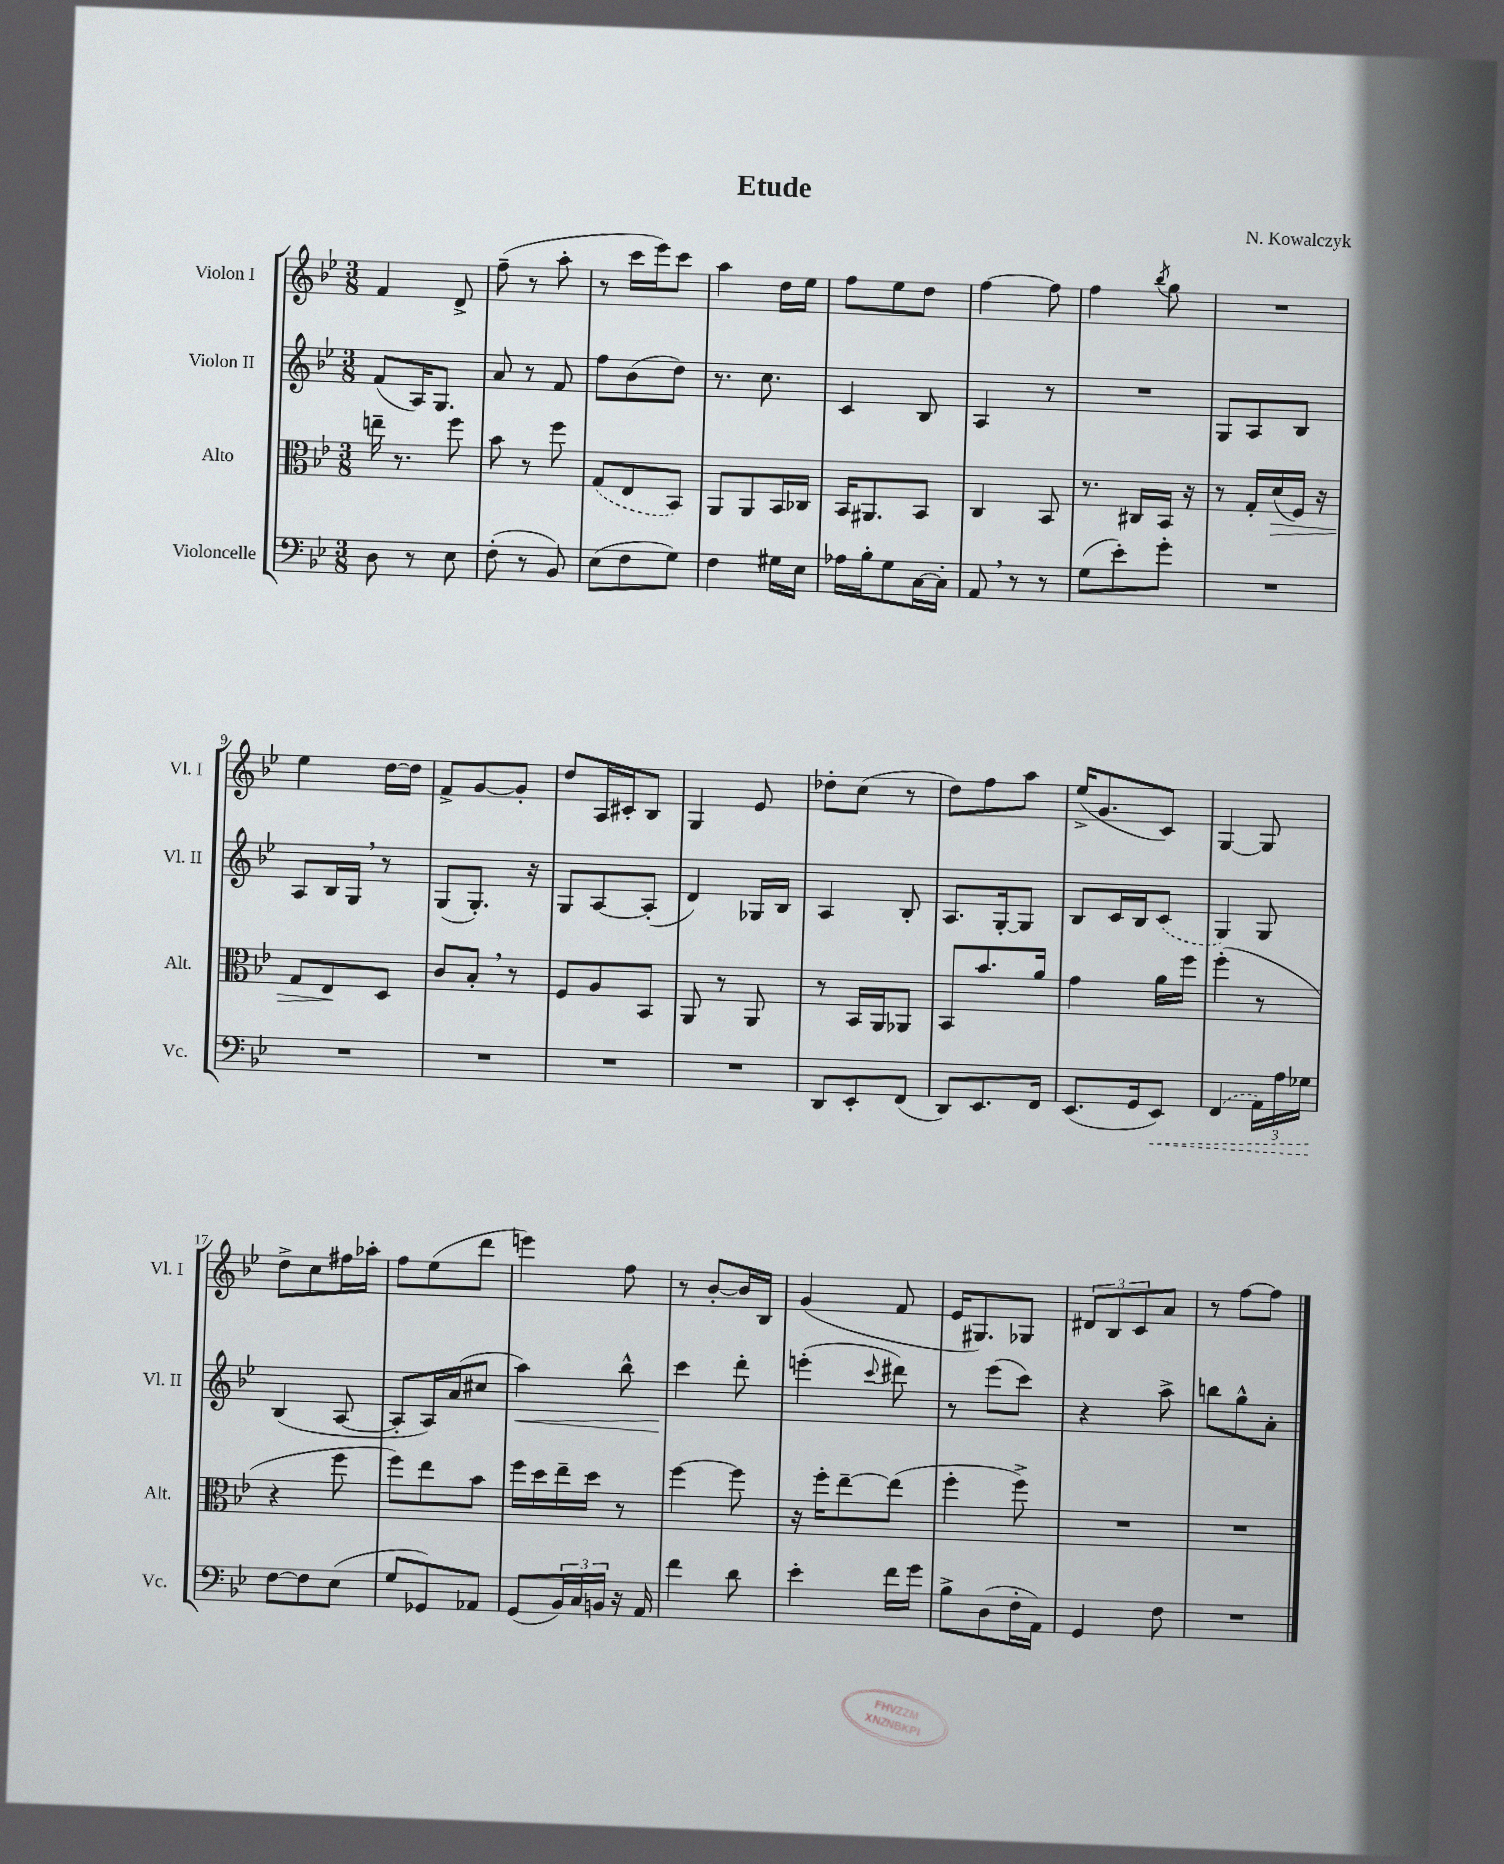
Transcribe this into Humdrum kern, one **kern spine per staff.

**kern	**kern	**kern	**kern
*staff4	*staff3	*staff2	*staff1
*clefF4	*clefC3	*clefG2	*clefG2
*k[b-e-]	*k[b-e-]	*k[b-e-]	*k[b-e-]
*M3/8	*M3/8	*M3/8	*M3/8
8D\	16ee~\	(8f/L	4f/
.	8.r	.	.
8r	.	16A/K)	.
.	.	8.G/J	.
8E-\	8ff\	.	8d^/
=	=	=	=
(8F'\	8b-\	8a/	(8ff~\
8r	8r	8r	8r
8BB-/)	8ff\	8f/	8aa'\
=	=	=	=
(8E-\L	(8G/L	8ff\L	8r
8F\	8E-/	(8b-\	16ccc\LL
.	.	.	16eee-\J)
8G\J)	8BB-/J)	8dd\J)	8ccc\J
=	=	=	=
4F\	8AA/L	8.r	4aa\
.	8AA/	.	.
.	.	8.cc\	.
16G#\LL	16BB-/L	.	16dd\LL
16E-\JJ	16C-/JJ	.	16ee-\JJ
=	=	=	=
16A-\LL	16BB-/LK	4c/	8ff\L
16B-'\J	8.AA#/	.	.
8G\	.	.	8ee-\
[16C\L	8BB-/J	8B-/	8dd\J
16C'\]JJ	.	.	.
=	=	=	=
8AA/	4C/	4A/	[4ff\
8r	.	.	.
8r	8BB-/	8r	8ff\]
=	=	=	=
(8G\L	8.r	4.r	4ff\
8e-'\)	.	.	.
.	16C#/LL	.	.
.	.	.	8qbb-/
8g'\J	16BB-/JJ	.	8gg\
.	16r	.	.
=	=	=	=
4.r	8r	8G/L	4.r
.	16G'/LL	8A/	.
.	(16d/	.	.
.	16F/JJ)	8B-/J	.
.	16r	.	.
=	=	=	=
4.r	8G/L	8A/L	4ee-\
.	8E-/	16B-/L	.
.	.	16G/JJ	.
.	8D/J	8r	[16dd\LL
.	.	.	16dd\]JJ
=	=	=	=
4.r	8c/L	(8G/L	8f^/L
.	8B-'/J	8.G'/J)	[8g/
.	8r	.	8g'/]J
.	.	16r	.
=	=	=	=
4.r	8F/L	8G/L	8dd/L
.	8A/	[8A/	16A/L
.	.	.	16c#'/J
.	8BB-/J	(8A'/]J	8B-/J
=	=	=	=
4.r	8AA/	4d/)	4G/
.	8r	.	.
.	8AA/	16G-/LL	8e-/
.	.	16B-/JJ	.
=	=	=	=
8DD/L	8r	4A/	8dd-'\L
8EE-'/	16BB-/LL	.	(8cc\J
.	16AA/J	.	.
(8FF/J	8AA-/J	8B-'/	8r
=	=	=	=
8DD/L)	8BB-/L	8.A/L	8dd\L)
8.EE-/	8.b-/	.	8ff\
.	.	[16G'/k	.
.	.	8G/]J	8aa\J
16FF/Jk	16a/Jk	.	.
=	=	=	=
(8.EE-/L	4g\	8B-/L	(16ee-^/LK
.	.	.	8.g/
.	.	16c/L	.
16GG/k	.	16B-/J	.
8EE-/J)	16a\LL	(8c/J	8c/J)
.	16ff\JJ	.	.
=	=	=	=
(4FF/	(4ff'\	4G/)	[4G/
24AA\LL)	8r	8G/	8G/]
24A\	.	.	.
24G-\JJ	.	.	.
=	=	=	=
[8F\L	4r	(4B-/	8dd^\L
8F\]	.	.	8cc\
(8E-\J	8ff\	[8A/	16ff#\L
.	.	.	16aa-'\JJ
=	=	=	=
8G/L	8ff\L)	8A'/]L	8ff\L
8GG-/)	8ee-\	16A/L)	(8ee-\
.	.	(16a/J	.
8AA-/J	8b-\J	8cc#/J	8ddd\J
=	=	=	=
(8GG/L	16ff\LL	4aa\)	4eee\)
.	16dd\	.	.
24BB-/L)	16ee-~\	.	.
24C/	.	.	.
.	16dd\JJ	.	.
24BB/JJ	.	.	.
16r	8r	8bb-^^\	8ff\
16AA/	.	.	.
=	=	=	=
4f\	[4ff\	4ccc\	8r
.	.	.	[8b-'/L
8d\	8ff\]	8ddd'\	16b-/]L
.	.	.	16B-/JJ
=	=	=	=
4e-'\	16r	(4eee'\	(4g/
.	16ff'\LK	.	.
.	[8ee-~\	.	.
.	.	8qqccc/	.
16f\LL	(8ee-\]J	8ddd#\)	8f/
16g\JJ	.	.	.
=	=	=	=
8B-^\L	4ff'\	8r	16e-/LK
.	.	.	8.G#/)
(8D\	.	(8eee-\L	.
16F'\L	8ff^\)	8ccc\J)	8G-/J
16AA\JJ)	.	.	.
=	=	=	=
4GG/	4.r	4r	12d#/L
.	.	.	12B-/
.	.	.	12c/
8F\	.	8aa^\	8a/J
=	=	=	=
4.r	4.r	8bb\L	8r
.	.	8gg^^\	[8ff\L
.	.	8a'\J	8ff\]J
==	==	==	==
*-	*-	*-	*-
